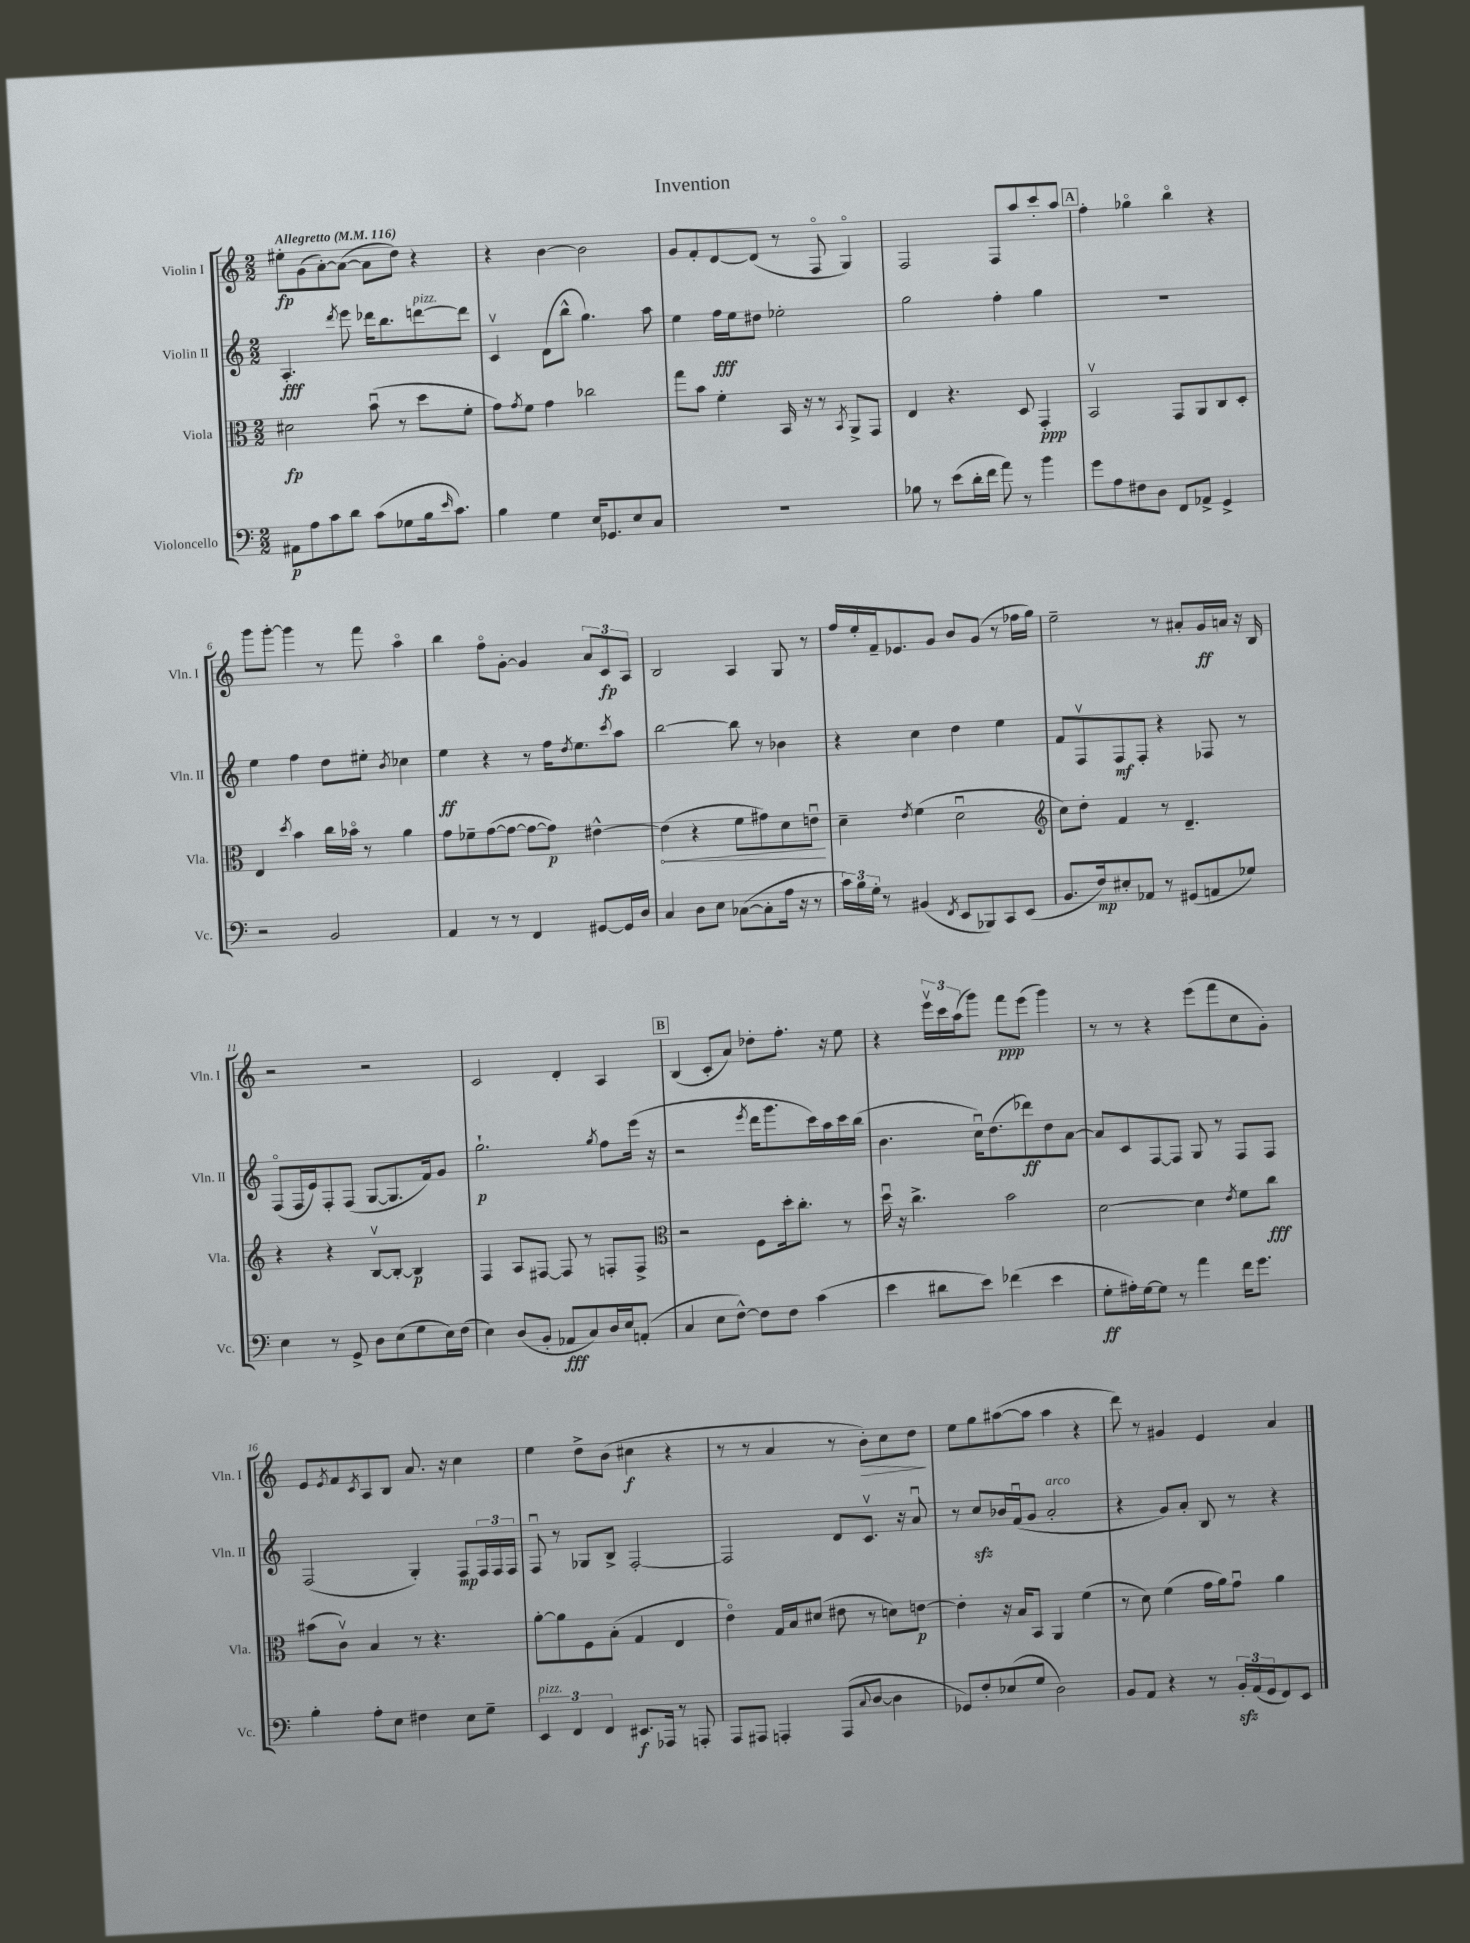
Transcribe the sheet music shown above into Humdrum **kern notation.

**kern	**dynam	**kern	**dynam	**kern	**dynam	**kern	**dynam
*part4	*part4	*part3	*part3	*part2	*part2	*part1	*part1
*staff4	*staff4	*staff3	*staff3	*staff2	*staff2	*staff1	*staff1
*I"Violoncello	*	*I"Viola	*	*I"Violin II	*	*I"Violin I	*
*I'Vc.	*	*I'Vla.	*	*I'Vln. II	*	*I'Vln. I	*
*clefF4	*	*clefC3	*	*clefG2	*	*clefG2	*
*k[]	*	*k[]	*	*k[]	*	*k[]	*
*M2/2	*	*M2/2	*	*M2/2	*	*M2/2	*
*MM116	*	*MM116	*	*MM116	*	*MM116	*
=1	=1	=1	=1	=1	=1	=1	=1
!	!	!	!	!	!	!LO:TX:a:B:t=Allegretto	!
8AA#X\L	p	2d#X\	fp	4.A'/	fff	8ee#X'\L	fp
8A\	.	.	.	.	.	(8g\	.
8c\	.	.	.	.	.	[8a'\)	.
.	.	.	.	8qddd/	.	.	.
8d\J	.	.	.	8eee\	.	(8a\J_	.
(8c\L	.	(8bu\	.	16ddd-X\KL	.	8a\L]	.
.	.	.	.	8.bb\	.	.	.
8G-X\	.	8r	.	.	.	8dd\J)	.
!	!	!	!	!LO:TX:a:i:t=pizz.	!	!	!
16B\k	.	8dd\L	.	[8dddn\	.	4r	.
16qqe/	.	.	.	.	.	.	.
8.c\J)	.	.	.	.	.	.	.
.	.	8f'\J	.	8ddd\J]	.	.	.
=2	=2	=2	=2	=2	=2	=2	=2
4B\	.	8g\L)	.	4cv/	.	4r	.
.	.	8qg/	.	.	.	.	.
.	.	8f\J	.	.	.	.	.
4G\	.	4g\	.	(8d\L	.	[4b\	.
.	.	.	.	8bb^^\J	.	.	.
16E/KL	.	2cc-X\	.	4.gg\)	.	2b\]	.
8.GG-X/	.	.	.	.	.	.	.
8E/	.	.	.	.	.	.	.
8C/J	.	.	.	8aa\	.	.	.
=3	=3	=3	=3	=3	=3	=3	=3
1r	.	8gg\L	.	4ee\	.	8g/L	.
.	.	8b\J	.	.	.	8f'/	.
.	.	4f'\	.	16ff\LL	fff	[8d/	.
.	.	.	.	16ee\J	.	.	.
.	.	.	.	8dd#X\J	.	(8d/J]	.
.	.	16BB/	.	2ee-X'\	.	8r	.
.	.	16r	.	.	.	.	.
.	.	8r	.	.	.	8F/	.
.	.	8qBB/	.	.	.	.	.
.	.	8AA^/L	.	.	.	4G/)	.
.	.	8GG/J	.	.	.	.	.
=4	=4	=4	=4	=4	=4	=4	=4
8B-X\	.	4E/	.	2gg\	.	2F/	.
8r	.	.	.	.	.	.	.
(8e\L	.	4.r	.	.	.	.	.
16d'\L	.	.	.	.	.	.	.
16f\JJ	.	.	.	.	.	.	.
8a\)	.	.	.	4ff'\	.	8F/L	.
8r	.	8D/	.	.	.	8aa/	.
4b\	.	4GG'/	ppp	4gg\	.	8ccc'/	.
.	.	.	.	.	.	8aa/J	.
!!LO:REH:place=s1:t=A
=5	=5	=5	=5	=5	=5	=5	=5
8g\L	.	2BBv/	.	1r	.	4ff'\	.
8A\	.	.	.	.	.	.	.
8F#X\	.	.	.	.	.	4gg-X\	.
8D\J	.	.	.	.	.	.	.
8FF/L	.	8GG/L	.	.	.	4bb\	.
8AA-X^/J	.	8AA/	.	.	.	.	.
4GG^/	.	8C/	.	.	.	4r	.
.	.	8D'/J	.	.	.	.	.
!!LO:LB:g=z
=6	=6	=6	=6	=6	=6	=6	=6
2r	.	4E/	.	4ee\	.	8ggg\L	.
.	.	.	.	.	.	[8ggg'\J	.
.	.	8qdd/	.	.	.	.	.
.	.	4b\	.	4ff\	.	4ggg\]	.
2BB/	.	16cc\LL	.	8dd\L	.	8r	.
.	.	16b-X\JJ	.	.	.	.	.
.	.	8r	.	8ee#X'\J	.	8fff\	.
.	.	.	.	8qb/	.	.	.
.	.	4a\	.	4cc-X\	.	4aa\	.
=7	=7	=7	=7	=7	=7	=7	=7
4AA/	.	8g\L	.	4ee\	ff	4bb\	.
.	.	8f-X~\	.	.	.	.	.
8r	.	([8g\	.	4r	.	8ff\L	.
8r	.	8g\J_	.	.	.	[8g'\J	.
4FF/	.	8g\L_	.	8r	.	4g/]	.
.	.	8g\J])	p	16ff\KL	.	.	.
.	.	.	.	8qdd/	.	.	.
.	.	.	.	8.ee\	.	.	.
[8GG#X/L	.	[4e#X^^\	.	.	.	12a/L	.
.	.	.	.	.	.	12c/	fp
.	.	.	.	8qccc/	.	.	.
16GG#/L]	.	.	.	8aa\J	.	.	.
.	.	.	.	.	.	12A/J	.
16D/JJ	.	.	.	.	.	.	.
=8	=8	=8	=8	=8	=8	=8	=8
!	!	!	!LO:HP:b	!	!	!	!
4C/	.	(4e#\]	<	[2bb\	.	2B/	.
8D\L	.	4r	.	.	.	.	.
8E\J	.	.	.	.	.	.	.
([8C-X\L	.	8f\L	.	8bb\]	.	4A/	.
8C-'\]	.	8g#X\)	.	8r	.	.	.
16A\Jk	.	8d\	.	4b-X\	.	8G/	.
16r	.	.	.	.	.	.	.
8r	.	8enu\J	.	.	.	8r	.
.	.	.	[	.	.	.	.
=9	=9	=9	=9	=9	=9	=9	=9
24c\LL)	.	4d~\	.	4r	.	16ff/LL	.
24B\	.	.	.	.	.	.	.
.	.	.	.	.	.	16ee'/	.
24G'\JJ	.	.	.	.	.	.	.
8r	.	.	.	.	.	16f~/J	.
.	.	.	.	.	.	8.e-X/	.
.	.	8qe/	.	.	.	.	.
(4BB#X/	.	(4f\	.	4cc\	.	.	.
.	.	.	.	.	.	8g/J	.
8qFF/	.	.	.	.	.	.	.
8EE/L	.	2du\	.	4dd\	.	8b/L	.
8BBB-X/)	.	.	.	.	.	(8g/J	.
8CC/	.	.	.	4ee\	.	8r	.
(8EE/J	.	.	.	.	.	16ff-X\LL	.
.	.	.	.	.	.	16gg\JJ)	.
=10	=10	=10	=10	=10	=10	=10	=10
*	*	*clefG2	*	*	*	*	*
8.BB/L	.	8cc\L)	.	8f/L	.	2ee~\	.
.	.	8dd'\J	.	8Fv/	.	.	.
16F/k)	mp	.	.	.	.	.	.
8E#X'/	.	4f/	.	8F/	mf	.	.
8AA-X/J	.	.	.	8F'/J	.	.	.
8r	.	8r	.	4r	.	8r	.
(8GG#X/L	.	4.d~/	.	.	.	8a#X'/L	.
8AAn/	.	.	.	8F-X/	.	16g/L	ff
.	.	.	.	.	.	16an/JJ	.
8G-X/J)	.	.	.	8r	.	16r	.
.	.	.	.	.	.	16B/	.
!!LO:LB:g=z
=11	=11	=11	=11	=11	=11	=11	=11
4E\	.	4r	.	(8F/L	.	2r	.
.	.	.	.	16F/L	.	.	.
.	.	.	.	16e/J)	.	.	.
8r	.	4r	.	8F'/	.	.	.
8GG^/	.	.	.	(8F/J	.	.	.
8D\L	.	[8Bv/L	.	[8G/L	.	2r	.
(8E\	.	8B'/J_	.	8.G/]	.	.	.
8G\	.	4B/]	p	.	.	.	.
.	.	.	.	16f/k)	.	.	.
16E\L)	.	.	.	8g/J	.	.	.
(16F\JJ	.	.	.	.	.	.	.
=12	=12	=12	=12	=12	=12	=12	=12
4E\)	.	4F/	.	2.gg`\	p	2c/	.
(8D/L	.	8A/L	.	.	.	.	.
8BB'/J	.	[8F#X/J	.	.	.	.	.
8AA-X/L	fff	8F#/]	.	.	.	4d'/	.
8C/)	.	8r	.	.	.	.	.
.	.	.	.	8qgg/	.	.	.
16D/L	.	8Fn'/L	.	8ff\L	.	4A/	.
16E/J	.	.	.	.	.	.	.
(8AAn'/J	.	8F^/J	.	(16eee\Jk	.	.	.
.	.	.	.	16r	.	.	.
!!LO:REH:place=s1:t=B
=13	=13	=13	=13	=13	=13	=13	=13
*	*	*clefC3	*	*	*	*	*
4C/	.	2r	.	2r	.	(4B/	.
8E\L	.	.	.	.	.	8c'/L	.
[8F^^\J)	.	.	.	.	.	8a/J)	.
.	.	.	.	8qeee/	.	.	.
8F\L]	.	8F\L	.	16ddd\KL	.	8dd-X'\L	.
.	.	.	.	8.ggg\	.	.	.
8F\J	.	16dd'\k	.	.	.	8.ff'\J	.
.	.	8.cc'\J	.	.	.	.	.
(4c\	.	.	.	16ccc\L)	.	.	.
.	.	.	.	16aa\	.	16r	.
.	.	8r	.	16ccc\	.	8ee\	.
.	.	.	.	(16bb\JJ	.	.	.
=14	=14	=14	=14	=14	=14	=14	=14
4e\	.	16ddu\	.	4.b\	.	4r	.
.	.	16r	.	.	.	.	.
.	.	4.cc^\	.	.	.	.	.
8d#X\L	.	.	.	.	.	24eeev\LL	.
.	.	.	.	.	.	24ccc\	.
.	.	.	.	.	.	(24aa\J	.
8e\J)	.	.	.	16ccu\KL)	.	8ggg\J)	.
.	.	.	.	(8.dd\	.	.	.
(4f-X\	.	2b\	.	.	.	8fff\L	ppp
.	.	.	.	8ddd-X\)	ff	(8eee\J	.
4e\	.	.	.	8dd\	.	4ggg\)	.
.	.	.	.	[8a\J	.	.	.
=15	=15	=15	=15	=15	=15	=15	=15
8G'\L	ff	[2d\	.	8a/L]	.	8r	.
16A#X'\L)	.	.	.	8c/	.	8r	.
[16G\J	.	.	.	.	.	.	.
8G\J]	.	.	.	[8F/	.	4r	.
8r	.	.	.	8F/J]	.	.	.
4a\	.	4d\]	.	8G/	.	(8eee\L	.
.	.	.	.	8r	.	8fff\	.
.	.	8qe/	.	.	.	.	.
16f\KL	.	8f\L	.	8F/L	.	8cc\	.
8.g\J	.	.	.	.	.	.	.
.	.	8cc\J	fff	8F/J	.	8g'\J)	.
!!LO:LB:g=z
=16	=16	=16	=16	=16	=16	=16	=16
4B'\	.	(8b#X\L	.	(2F/	.	8e/L	.
.	.	.	.	.	.	8qe/	.
.	.	8cv\J)	.	.	.	8f/	.
.	.	.	.	.	.	8qc/	.
8A'\L	.	4B/	.	.	.	8A/	.
8E\J	.	.	.	.	.	8B/J	.
4F#X\	.	8r	.	4G'/)	.	8.a/	.
.	.	4.r	.	.	.	.	.
.	.	.	.	.	.	16r	.
8E\L	.	.	.	8F/L	mp	4cc\	.
8G~\J	.	.	.	24F/L	.	.	.
.	.	.	.	24F/	.	.	.
.	.	.	.	24F/JJ	.	.	.
=17	=17	=17	=17	=17	=17	=17	=17
!LO:TX:a:i:t=pizz.	!	!	!	!	!	!	!
6EE/	.	[8a'\L	.	8Fu/	.	4ee\	.
.	.	8a\]	.	8r	.	.	.
6FF/	.	.	.	.	.	.	.
.	.	8F\	.	8G-X/L	.	8dd^\L	.
6FF/	.	.	.	.	.	.	.
.	.	(8B'\J	.	8B^/J	.	(8b\J	.
8.EE#X/L	f	4G/	.	[2F'/	.	4cc#X\	f
16AAA-X/Jk	.	.	.	.	.	.	.
8r	.	4E/	.	.	.	4r	.
8AAAn'/	.	.	.	.	.	.	.
=18	=18	=18	=18	=18	=18	=18	=18
8AAA/L	.	4e\)	.	2F/]	.	8r	.
8AAA#X/J	.	.	.	.	.	8r	.
4AAAn'/	.	16G/LL	.	.	.	4a/	.
.	.	16B/J	.	.	.	.	.
.	.	(8d#X/J	.	.	.	.	.
(8AAA/L	.	8e#X\	.	8d/L	.	8r	.
8qqC/	.	.	.	.	.	.	.
!	!	!	!	!	!	!	!LO:HP:b
[8D/J	.	8r	.	8.cv/J	.	8b'\L)	>
4D\]	.	8dn\L)	.	.	.	8cc\	.
.	.	.	.	16r	.	.	.
.	.	[8en\J	p	8au/	.	8dd\J	.
.	.	.	.	.	.	.	]
=19	=19	=19	=19	=19	=19	=19	=19
8GG-X/L)	.	4e'\]	.	8r	.	8ee\L	.
8F'/	.	.	.	8cczz/L	.	8gg\	.
(8E-X/	.	16r	.	16b-X/L	.	([8aa#X\	.
.	.	16B/KL	.	(16fu/J	.	.	.
8G/J	.	8BB/J	.	8g/J	.	8aa#\J]	.
!	!	!	!	!LO:TX:a:i:t=arco	!	!	!
2D\)	.	4AA/	.	2a'/	.	4aa#\	.
.	.	(4f\	.	.	.	4r	.
=20	=20	=20	=20	=20	=20	=20	=20
8BB/L	.	8r	.	4r	.	8ddd\)	.
8AA/J	.	8d\)	.	.	.	8r	.
4r	.	(4f\	.	8g/L)	.	4g#X/	.
.	.	.	.	8a'/J	.	.	.
8r	.	16g\LL	.	8B/	.	4e/	.
.	.	16a\J)	.	.	.	.	.
24BBzz'/LL	.	8gu\J	.	8r	.	.	.
(24AA/	.	.	.	.	.	.	.
24GG/J	.	.	.	.	.	.	.
8FF/)	.	4a\	.	4r	.	4a/	.
8EE/J	.	.	.	.	.	.	.
==	==	==	==	==	==	==	==
*-	*-	*-	*-	*-	*-	*-	*-
